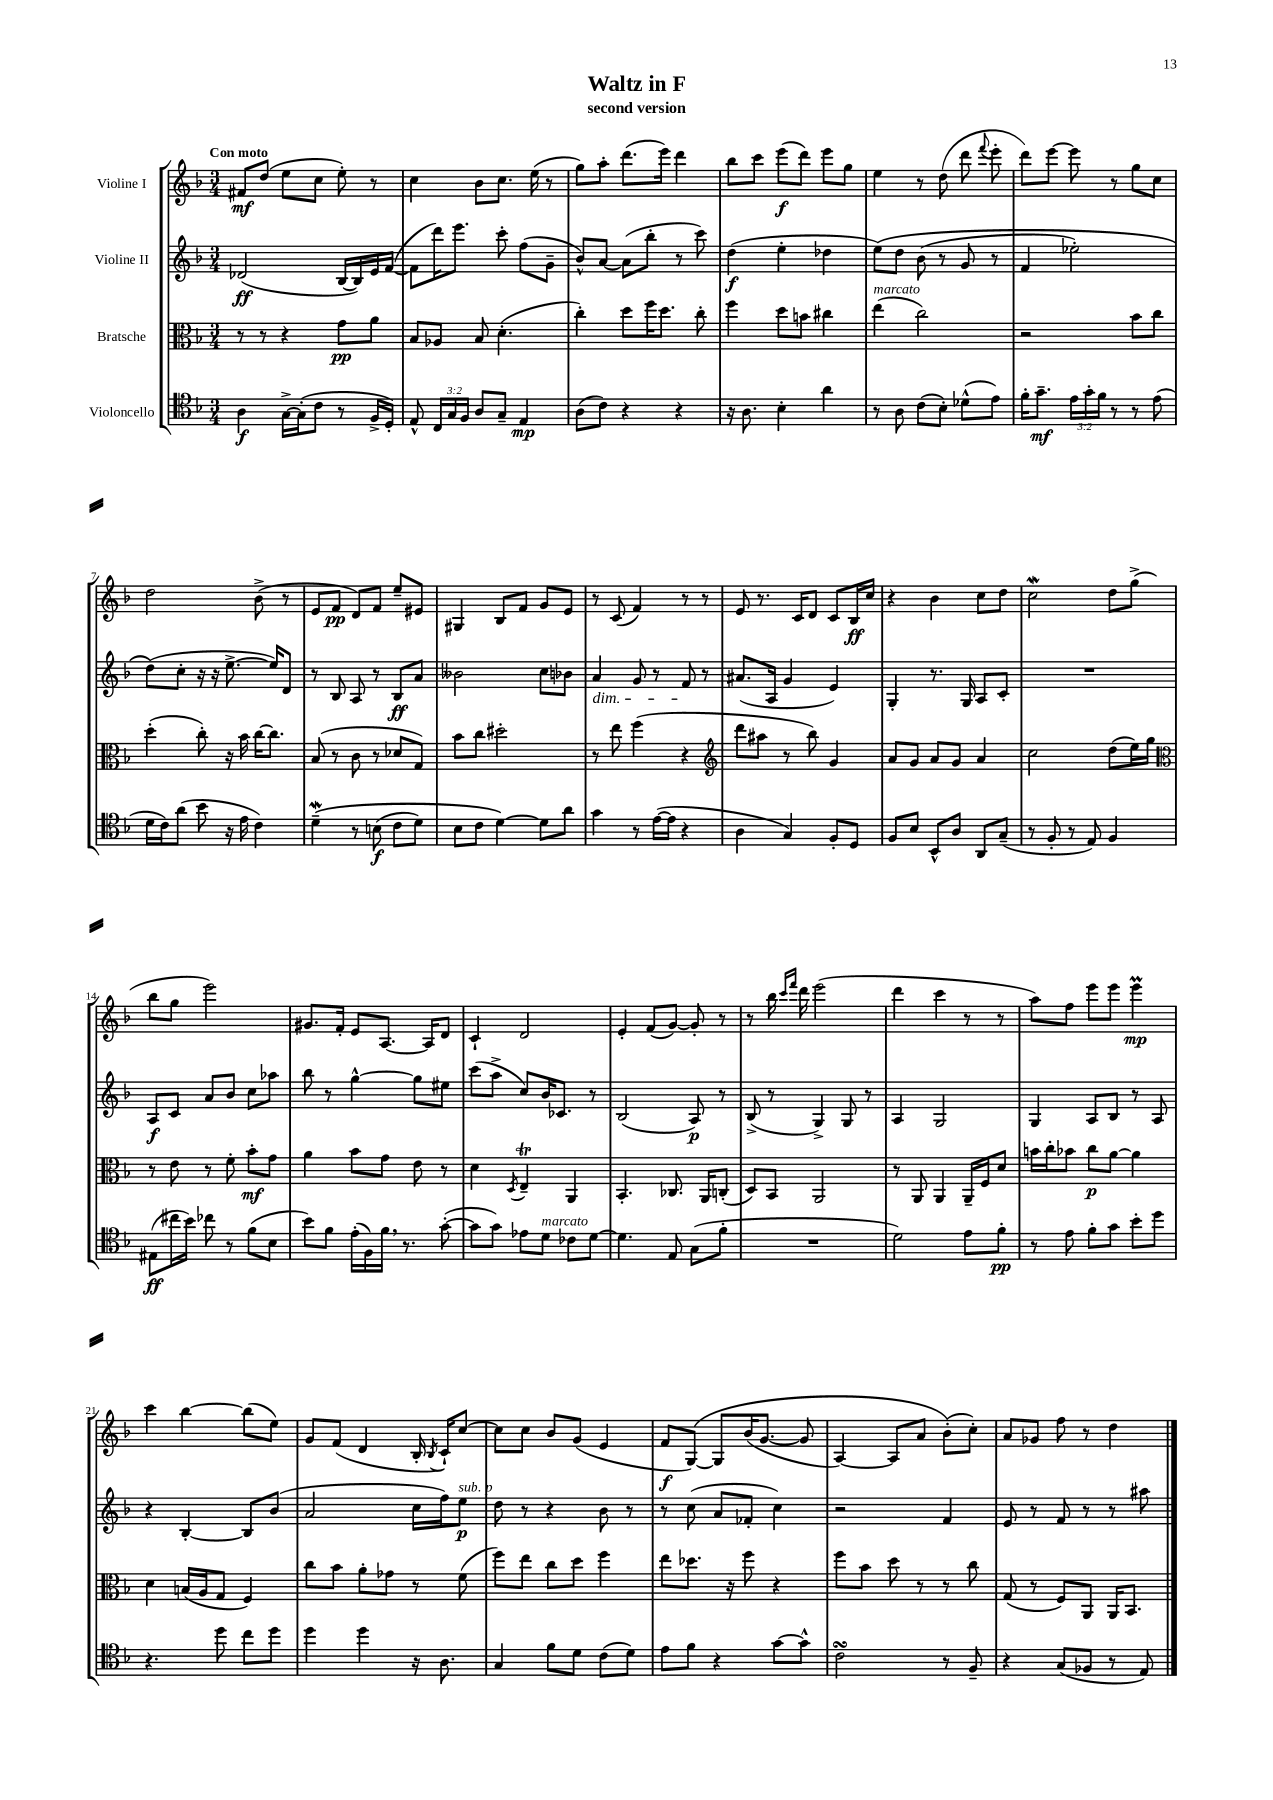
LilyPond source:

\header { title = "Waltz in F" subtitle = "second version" }
<<
\new StaffGroup <<
\new Staff = "s0" \with { instrumentName = "Violine I" } {
    \clef treble \key f \major \numericTimeSignature \time 3/4 \tempo "Con moto"
    \autoBeamOff fis'8[\mf d''8]( e''8[ c''8] e''8-.) r8 |
    c''4 bes'8[ c''8.] e''16( r8 |
    g''8[) a''8]-. d'''8.[( e'''16]) d'''4 |
    bes''8[ c'''8] e'''8[\f( d'''8]) e'''8[ g''8] |
    e''4 r8 d''8( d'''8 \appoggiatura { f'''8 } e'''8-. |
    d'''8[) e'''8]~ e'''8 r8 g''8[ c''8] |
    d''2 bes'8->( r8 |
    e'8[ f'8]\pp d'8[) f'8] e''8[-- eis'8] |
    gis4 bes8[ f'8] g'8[ e'8] |
    r8 c'8( f'4) r8 r8 |
    e'8 r8. c'16[ d'8] c'8[ bes16\ff c''16] |
    r4 bes'4 c''8[ d''8] |
    c''2\mordent d''8[ g''8]->( |
    bes''8[ g''8] e'''2) |
    gis'8.[ f'16]-. e'8[ a8.]~ a16[ d'8] |
    c'4-! d'2 |
    e'4-. f'8[( g'8]~) g'8-. r8 |
    r8 bes''16 \grace { c'''16[ f'''16] } d'''16 e'''2( |
    d'''4 c'''4 r8 r8 |
    a''8[) f''8] e'''8[ e'''8] e'''4\prall\mp |
    c'''4 bes''4~ bes''8[( e''8]) |
    g'8[ f'8]( d'4 bes16-. \acciaccatura { bes8 } c'16[-!) c''8]~ |
    c''8[ c''8] bes'8[ g'8]( e'4 |
    f'8[\f g8]~)\( g8[ bes'16( g'8.]~ g'8 |
    a4~) a8[ a'8] bes'8[-.(\) c''8]-.) |
    a'8[ ges'8] f''8 r8 d''4 \bar "|." |
}
\new Staff = "s1" \with { instrumentName = "Violine II" } {
    \clef treble \key f \major \numericTimeSignature \time 3/4
    \autoBeamOff des'2\ff( bes16[~ bes16) e'16 f'16]~( |
    f'8[ d'''16) e'''8.] c'''8-. f''8[( g'8]-- |
    bes'8[-^) a'8]~ a'8[( bes''8]-. r8 c'''8) |
    d''4\f( e''4-. des''4 |
    e''8[)\( d''8] bes'8( r8 g'8 r8 |
    f'4 ees''2-.) |
    d''8[(\) c''8]-. r16 r16 e''8.~-> e''16[) d'8] |
    r8 bes8 a8 r8 bes8[\ff a'8] |
    beses'2 c''8[ bes'8] |
    a'4\dim g'8 r8 f'8\! r8 |
    ais'8.[( a16] g'4 e'4) |
    g4-. r8. g16 a8[ c'8]-. |
    R2. |
    a8[\f c'8] a'8[ bes'8] c''8[ aes''8] |
    bes''8 r8 g''4~-^ g''8[ eis''8] |
    c'''8[( a''8]-> c''8[) bes'16 ces'8.] r8 |
    bes2( a8\p) r8 |
    bes8->( r8 g4->) g8 r8 |
    a4 g2 |
    g4 a8[ bes8] r8 a8 |
    r4 bes4~-. bes8[ bes'8]( |
    a'2 c''16[ f''16) e''8]\p^\markup { \italic "sub. p" } |
    d''8 r8 r4 bes'8 r8 |
    r8 c''8( a'8[ fes'8]-. c''4) |
    r2 f'4 |
    e'8 r8 f'8 r8 r8 ais''8 \bar "|." |
}
\new Staff = "s2" \with { instrumentName = "Bratsche" } {
    \clef alto \key f \major \numericTimeSignature \time 3/4
    \autoBeamOff r8 r8 r4 g'8[\pp a'8] |
    bes8[ aes8] bes8 d'4.-.( |
    c''4-.) d''8[ f''16 d''8.] c''8-. |
    f''4 d''8[ b'8] cis''4 |
    e''4^\markup { \italic "marcato" }( c''2) |
    r2 bes'8[ c''8] |
    d''4-.( c''8-.) r16 bes'16 c''16[~ c''8.] |
    bes8( r8 c'8 r8 des'8[ g8]) |
    bes'8[ c''8] dis''2-. |
    r8 e''8 f''4( r4 |
    \clef treble d'''8[ ais''8] r8 bes''8) g'4 |
    a'8[ g'8] a'8[ g'8] a'4 |
    c''2 d''8[( e''16) g''16] |
    \clef alto r8 e'8 r8 f'8-. bes'8[-.\mf g'8] |
    a'4 bes'8[ g'8] e'8 r8 |
    d'4 \acciaccatura { d8 } e4--\trill a,4 |
    bes,4.-. ces8. a,16[ c8]-.( |
    d8[) bes,8] a,2 |
    r8 a,8 a,4 a,16[-- f16 d'8] |
    b'16[ c''16-. bes'8] c''8[\p a'8]~ a'4 |
    d'4 b16[( a16 g8] f4) |
    c''8[ bes'8] a'8[-. ges'8] r8 f'8( |
    f''8[) e''8] c''8[ d''8] f''4 |
    e''8[ des''8.] r16 f''8 r4 |
    f''8[ bes'8] d''8 r8 r8 c''8 |
    g8( r8 f8[) a,8] a,16[ bes,8.] \bar "|." |
}
\new Staff = "s3" \with { instrumentName = "Violoncello" } {
    \clef tenor \key f \major \numericTimeSignature \time 3/4 \override Staff.TupletNumber.text = #tuplet-number::calc-fraction-text
    \autoBeamOff a4\f g16[~-> g16-.( c'8] r8 f16[-> d16]-.) |
    e8-^ \tuplet 3/2 { c16[ g16 f16] } a8[ g8]-- e4\mp |
    a8[( c'8]) r4 r4 |
    r16 a8. bes4-. a'4 |
    r8 a8 c'8[( bes8]-.) des'8[-^( e'8]) |
    f'16[-. g'8.]--\mf \tuplet 3/2 { e'16[ g'16-. f'16] } r8 r8 e'8( |
    d'16[ c'16) a'8]( bes'8 r16 e'16 c'4) |
    d'4--\mordent\( r8 b8\f( c'8[ d'8]) |
    bes8[ c'8] d'4~\) d'8[ a'8] |
    g'4 r8 e'16[~( e'16] r4 |
    a4 g4) f8[-. d8] |
    f8[ bes8] bes,8[-^ a8] a,8[ g8]--( |
    r8 f8-. r8 e8) f4 |
    eis8[\ff( cis''16 bes'16]) ces''8 r8 f'8[( bes8] |
    bes'8[) f'8] e'16[-.( f16) f'16] \breathe r8. g'8~-.( |
    g'8[ g'8]) ees'8[ d'8]^\markup { \italic "marcato" } ces'8[ d'8]~ |
    d'4. e8 g8[( f'8]-. |
    R2. |
    d'2) e'8[ f'8]-.\pp |
    r8 e'8 f'8[-. g'8] bes'8[-. d''8] |
    r4. d''8 c''8[ d''8] |
    d''4 d''4 r16 a8. |
    g4 f'8[ d'8] c'8[( d'8]) |
    e'8[ f'8] r4 g'8[~ g'8]-^ |
    c'2\turn r8 f8-- |
    r4 g8[( fes8] r8 e8) \bar "|." |
}
>>
>>
